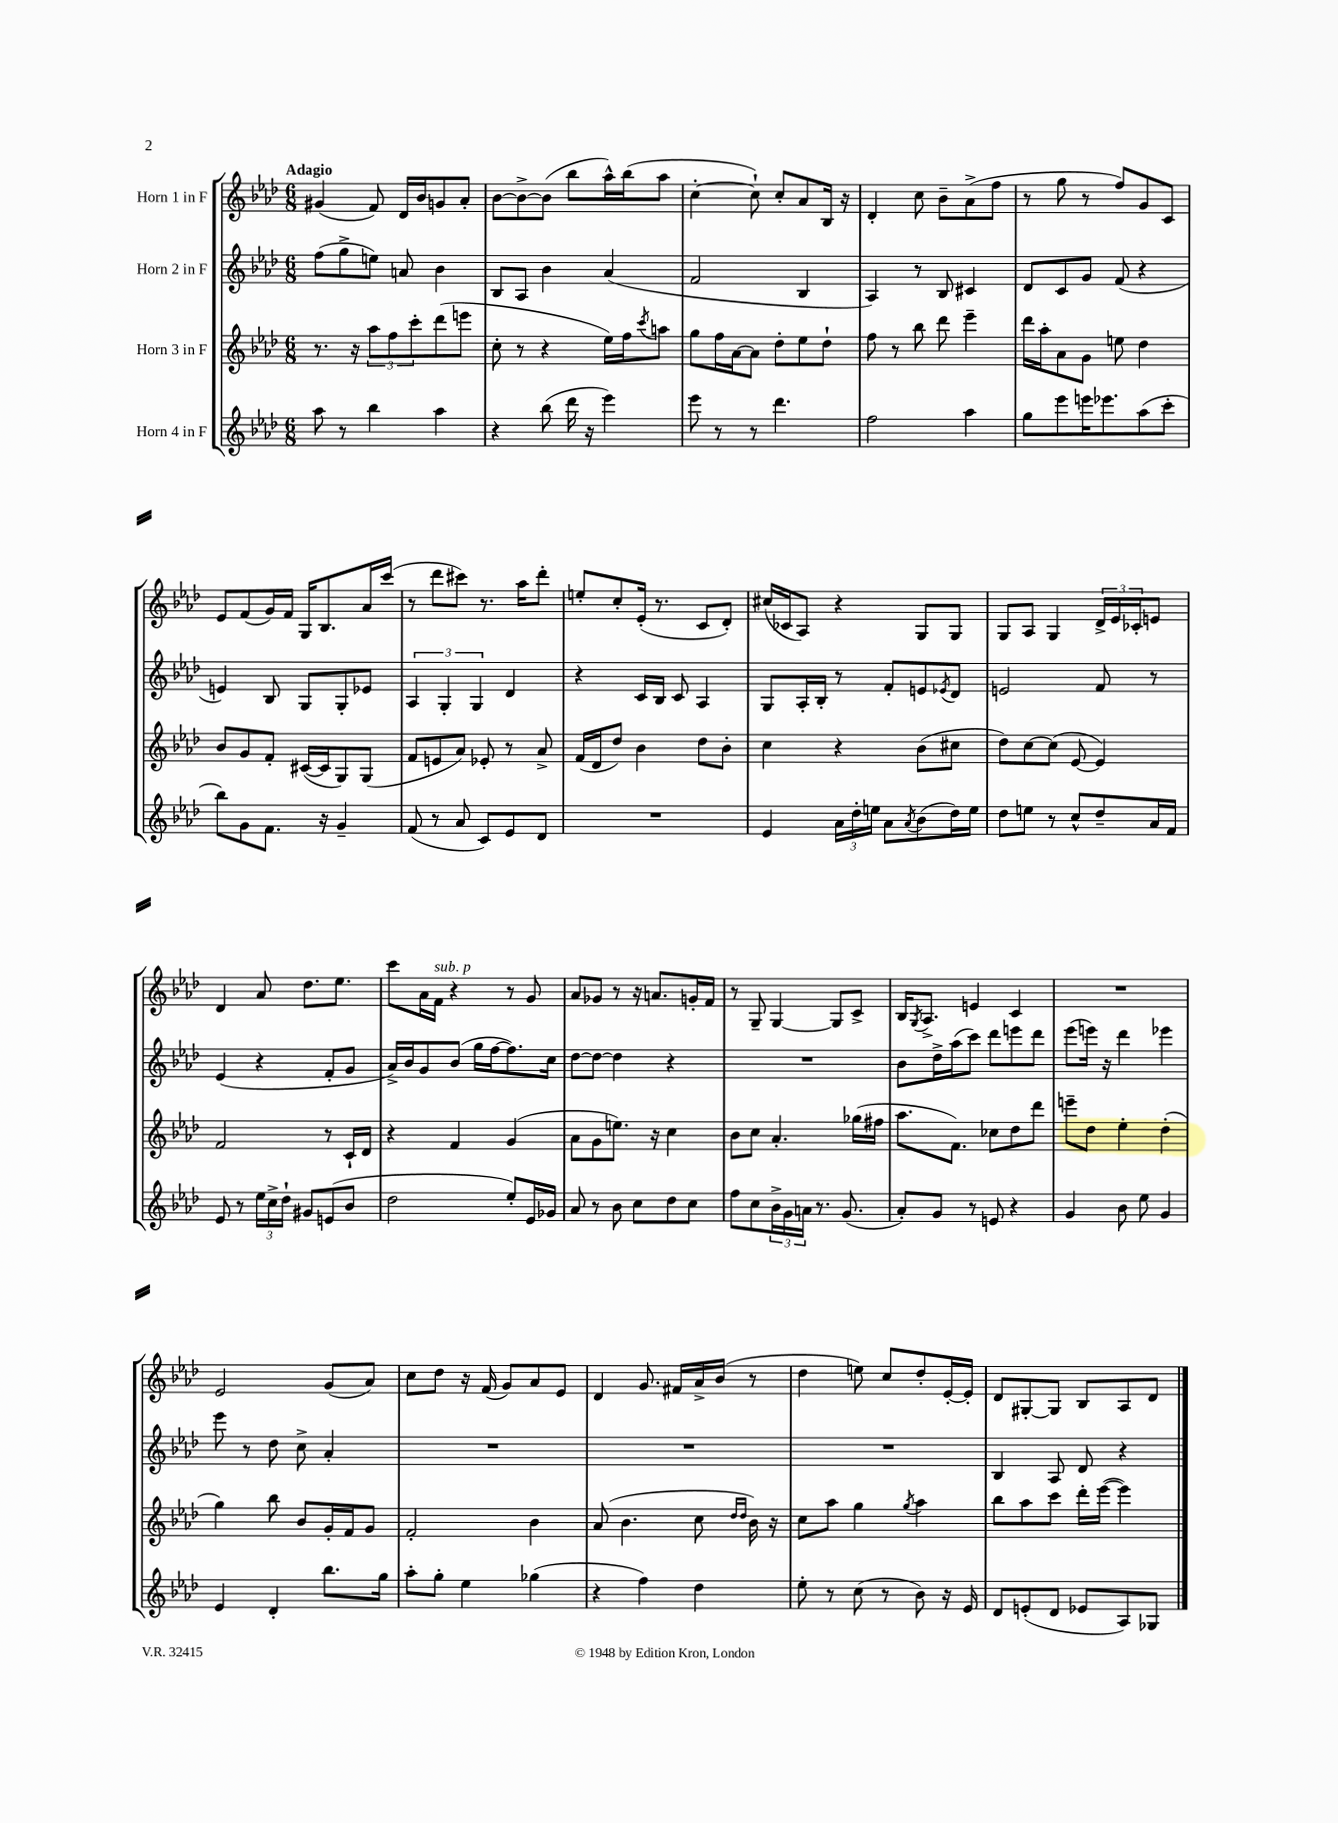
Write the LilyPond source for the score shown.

<<
\new StaffGroup <<
\new Staff = "s0" \with { instrumentName = "Horn 1 in F" } {
    \clef treble \key aes \major \numericTimeSignature \time 6/8 \tempo "Adagio"
    gis'4( f'8) des'16 bes'16 g'8 aes'8-. |
    bes'8~ bes'8~-> bes'8( bes''8 aes''16-^) bes''16( aes''8 |
    c''4~-. c''8-!) c''8-. aes'8 bes16 r16 |
    des'4-. c''8 bes'8-- aes'8->( f''8 |
    r8 g''8 r8 f''8) g'8 c'8 |
    ees'8 f'8( g'16) f'16 g16 bes8. aes'16 c'''16( |
    r8 des'''8 cis'''8) r8. aes''16 des'''8-. |
    e''8-. c''8-. ees'16-.( r8. c'8 des'8-.) |
    cis''16( ces'16 aes8) r4 g8 g8 |
    g8 aes8 g4 \tuplet 3/2 { des'16-> ees'16 ces'16-. } e'8 |
    des'4 aes'8 des''8. ees''8. |
    c'''8 aes'16 f'16^\markup { \italic "sub. p" } r4 r8 g'8 |
    aes'8 ges'8 r8 r16 a'8. g'16-. f'16 |
    r8 g8-- g4~ g8 c'8-> |
    bes16 \acciaccatura { g8 } aes8.-> e'4 c'4 |
    R2. |
    ees'2 g'8( aes'8) |
    c''8 des''8 r16 f'16( g'8) aes'8 ees'8 |
    des'4 g'8. fis'16 aes'16-> bes'16( r8 |
    des''4 e''8) c''8 des''8-. ees'16~-. ees'16-. |
    des'8 gis8~-. gis8 bes8 aes8 des'8 \bar "|." |
}
\new Staff = "s1" \with { instrumentName = "Horn 2 in F" } {
    \clef treble \key aes \major \numericTimeSignature \time 6/8
    f''8( g''8-> e''8) a'8 bes'4 |
    bes8 aes8 bes'4 aes'4( |
    f'2 bes4 |
    aes4) r8 bes8 cis'4 |
    des'8 c'8 g'8 f'8( r4 |
    e'4) bes8 g8 g8-. ees'8 |
    \tuplet 3/2 { aes4 g4-. g4 } des'4 |
    r4 c'16 bes16 c'8 aes4 |
    g8 aes16-. bes16-. r8 f'8-. e'8 \acciaccatura { ees'8 } des'8 |
    e'2 f'8 r8 |
    ees'4( r4 f'8-. g'8 |
    aes'16->) bes'16 g'8 bes'8( g''16 f''16~ f''8.) c''16 |
    des''8~ des''8~ des''4 r4 |
    R2. |
    bes'8 des''16-> aes''16( c'''8) des'''8 e'''8 des'''8 |
    ees'''8( e'''16) r16 des'''4 ees'''4 |
    ees'''8 r8 des''8 c''8-> aes'4-. |
    R2. |
    R2. |
    R2. |
    bes4 aes8 des'8 r4 \bar "|." |
}
\new Staff = "s2" \with { instrumentName = "Horn 3 in F" } {
    \clef treble \key aes \major \numericTimeSignature \time 6/8
    r8. r16 \tuplet 3/2 { aes''8 f''8 c'''8-. } des'''8( e'''8 |
    c''8-. r8 r4 ees''16) f''16 \acciaccatura { c'''8 } a''8 |
    g''8 f''16 aes'16~ aes'8 des''8-. ees''8 des''8-! |
    f''8 r8 bes''8 des'''8 ees'''4-- |
    des'''16 aes''16-. aes'8 g'8 e''8 des''4 |
    bes'8 g'8 f'8-. cis'16~( cis'16 g8) g8( |
    f'8 e'8 aes'8) ees'8-. r8 aes'8-> |
    f'16( des'16 des''8) bes'4 des''8 bes'8-. |
    c''4 r4 bes'8( cis''8 |
    des''8) c''8~ c''8( ees'8~ ees'4) |
    f'2 r8 c'16-! des'16 |
    r4 f'4 g'4( |
    aes'8 g'8 e''8.) r16 c''4 |
    bes'8 c''8 aes'4.-. ges''16( fis''16 |
    aes''8. f'8.) ces''8 des''8 des'''8 |
    e'''8-- des''8 ees''4-. des''4-.( |
    g''4) bes''8 bes'8 g'16-. f'16 g'8 |
    f'2-. bes'4 |
    aes'8( bes'4. c''8 \grace { des''16 des''16 } bes'16) r16 |
    c''8 aes''8 g''4 \acciaccatura { g''8 } aes''4 |
    bes''8 aes''8 c'''8 des'''16-. ees'''16~( ees'''4) \bar "|." |
}
\new Staff = "s3" \with { instrumentName = "Horn 4 in F" } {
    \clef treble \key aes \major \numericTimeSignature \time 6/8
    aes''8 r8 bes''4 aes''4 |
    r4 bes''8( des'''16 r16 ees'''4) |
    ees'''8 r8 r8 des'''4. |
    f''2 aes''4 |
    g''8 ees'''8 e'''16 ees'''8. aes''8( c'''8-. |
    bes''8) g'8 f'8. r16 g'4-- |
    f'8( r8 aes'8 c'8) ees'8 des'8 |
    R2. |
    ees'4 \tuplet 3/2 { aes'16 des''16-. e''16 } aes'8 \acciaccatura { aes'8 } bes'8( des''16) e''16 |
    des''8 e''8 r8 c''8-^ des''8-- aes'16 f'16 |
    ees'8 r8 \tuplet 3/2 { ees''16 c''16-> des''16-! } gis'8 e'8( bes'8 |
    des''2 ees''8-.) ees'16 ges'16 |
    aes'8 r8 bes'8 c''8 des''8 c''8 |
    f''8 c''8 \tuplet 3/2 { bes'16-> g'16 a'16 } r8. g'8.( |
    aes'8-.) g'8 r8 e'8 r4 |
    g'4 bes'8 ees''8 g'4 |
    ees'4 des'4-. bes''8. g''16 |
    aes''8-. g''8-. ees''4 ges''4( |
    r4 f''4) des''4 |
    ees''8-. r8 c''8( r8 bes'8) r16 ees'16 |
    des'8 e'8-.( des'8 ees'8 aes8) ges8 \bar "|." |
}
>>
>>
\layout { \context { \Score \remove "Bar_number_engraver" } }
